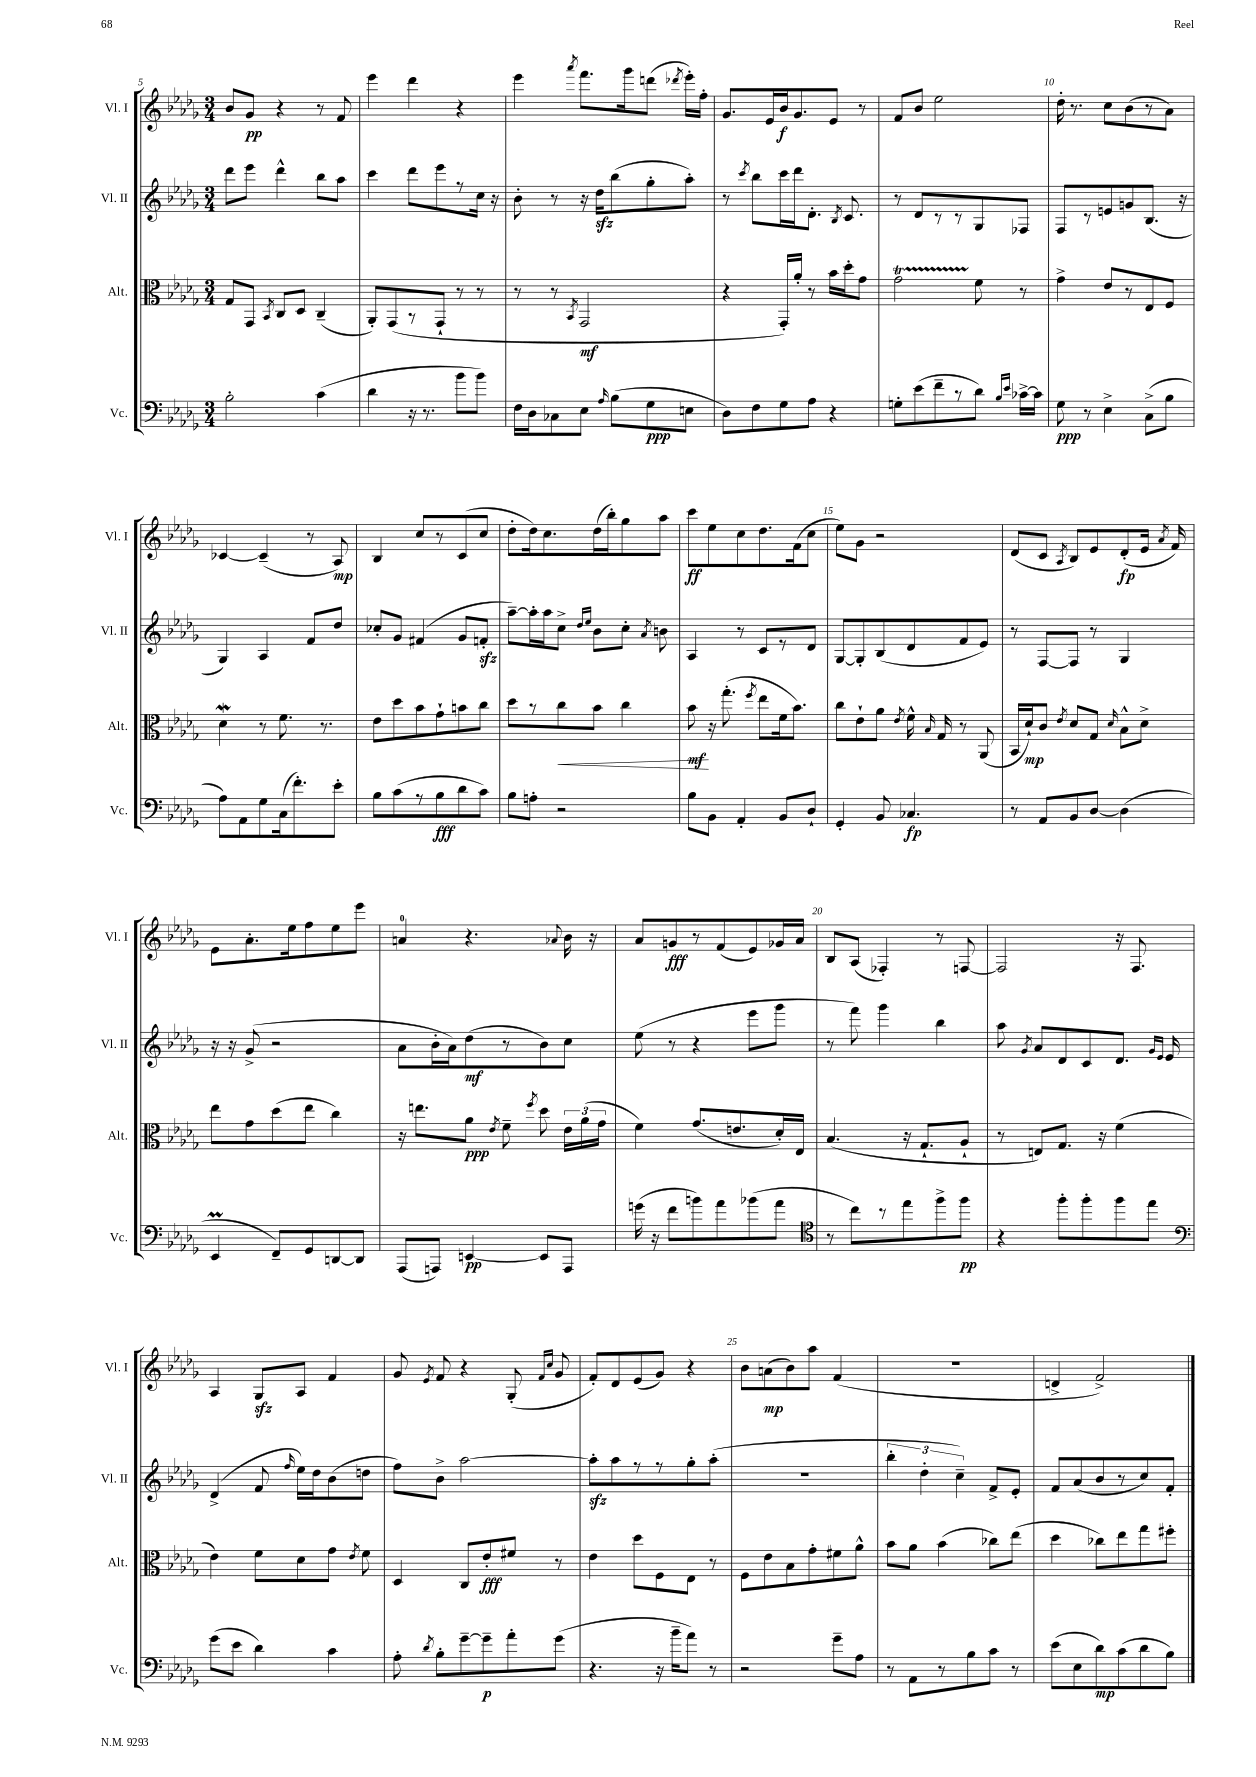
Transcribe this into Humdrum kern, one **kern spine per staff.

**kern	**kern	**kern	**kern
*staff4	*staff3	*staff2	*staff1
*clefF4	*clefC3	*clefG2	*clefG2
*k[b-e-a-d-g-]	*k[b-e-a-d-g-]	*k[b-e-a-d-g-]	*k[b-e-a-d-g-]
*M3/4	*M3/4	*M3/4	*M3/4
2B-'\	8G-/L	8ddd-\L	8b-/L
.	8GG-/J	8eee-\J	8g-/J
.	8qBB-/	.	.
.	8C/L	4ddd-^^\	4r
.	8D-/J	.	.
(4c\	(4C~/	8bb-\L	8r
.	.	8aa-\J	8f/
=	=	=	=
4d-\	8AA-'/L)	4ccc\	4eee-\
.	(8GG-/	.	.
16r	8r	8ddd-\L	4ddd-\
8.r	.	.	.
.	8GG-`/J	8eee-\	.
8b-\L	8r	8r	4r
8b-\J)	8r	16cc\Jk	.
.	.	16r	.
=	=	=	=
16F\LL	8r	8b-'\	4eee-\
16D-\J	.	.	.
8C-\	8r	8r	.
.	8qBB-/	.	8qaaa-/
8E-\J	2GG-/	16r	8.fff\L
.	.	16dd-\LK	.
16qqA-/	.	.	.
(8B-\L	.	(8bb-\	.
.	.	.	16ggg-\k
8G-\	.	8gg-'\	(8ddd\J
.	.	.	8qddd-/
8E\J	.	8aa-'\J)	16eee-'\LL)
.	.	.	16ff'\JJ
=	=	=	=
8D-\L)	4r	8r	8.g-/L
.	.	8qccc/	.
8F\	.	8bb-\L	.
.	.	.	16e-/L
8G-\	16GG-'/LL)	16ccc\L	16b-/J
.	16a-'/JJ	16ddd-\J	8.g-/
8A-\J	8r	8.d-'\J	.
4r	16b-\LL	.	8e-/J
.	.	8qB-/	.
.	16dd-'\J	8.c/	.
.	8g-\J	.	8r
=	=	=	=
8G'\L	2g-\	8r	8f/L
(8e-\	.	8d-/L	8b-/J
8f~\	.	8r	2ee-\
8r	.	8r	.
8d-\J)	8f\	8G-/	.
16qqB-/LL	.	.	.
16qqe-/JJ	.	.	.
[16c-^\LL	8r	8F-/J	.
16c-\]JJ	.	.	.
=	=	=	=
8G-\	4g-^\	8F/L	16dd-'\
.	.	.	8.r
8r	.	8r	.
4E-^\	8e-/L	8e/	8cc\L
.	8r	8g/	(8b-\
(8C^\L	8E-/	(8.B-/J	8r
8B-\J	8F/J	.	8a-\J)
.	.	16r	.
=	=	=	=
8A-\L)	4d-\	4G-/)	[4c-/
8AA-\	.	.	.
8G-\	8r	4A-/	(4c-~/]
(16C\k	8.f\	.	.
8.f'\)	.	.	.
.	.	8f/L	8r
.	8.r	.	.
8e-'\J	.	8dd-/J	8A-/)
=	=	=	=
8B-\L	8e-\L	8cc-'/L	4B-/
(8c\	8dd-\	8g-/J	.
8r	8b-\	(4f#/	8cc/L
8B-\	8g-`\	.	8r
8d-\	8b\	8g-/L	(8c/
8c\J)	8cc\J	8f'/J	8cc/J
=	=	=	=
8B-\L	8dd-\L	[8aa-~\L)	8dd-'\L
8A'\J	8r	16aa-'\]L	16dd-\k)
.	.	16aa-\J	8.cc\
2r	8cc\	8cc^\J	.
.	.	16qqdd-/LL	.
.	.	16qqee-/JJ	.
.	8b-\J	8b-\L	(16dd-\L
.	.	.	16bb-'\J)
.	4cc\	8cc'\J	8gg-\
.	.	8qa-/	.
.	.	8b\	8aa-\J
=	=	=	=
8B-\L	8b-\	4A-/	8ccc\L
8BB-\J	16r	.	8ee-\
.	(8.gg-'\	.	.
4AA-'/	.	8r	8cc\
.	8qff/	.	.
.	8ee-\L	8c/L	8.dd-\
8BB-/L	16f\k	8r	.
.	8.b-\J)	.	(16f\k
8D-`/J	.	8d-/J	8cc\J
=	=	=	=
4GG-'/	8cc\L	[8G-/L	8ee-\L)
.	8e-`\	8G-'/]	8g-\J
8BB-/	8a-\J	(8B-/	2r
.	8qe-/	.	.
4.C-/	16f^^\	8d-/	.
.	16qqB-/	.	.
.	16G-/	.	.
.	8r	8f/	.
.	(8AA-/	8e-/J)	.
=	=	=	=
8r	16BB-/LL	8r	(8d-/L
.	16d-`/J)	.	.
8AA-/L	8c/J	[8F/L	8c/J
.	8qe-/	.	8qA-/
8BB-/	8d-/L	8F/]J	8B-/L)
[8D-/J	8G-/J	8r	8e-/
.	16qqd-/	.	.
(4D-\]	8B-^^\L	4G-/	(8d-'/
.	8d-^\J	.	16e-/Jk
.	.	.	8qa-/
.	.	.	16f/)
=	=	=	=
4EE-/	8ee-\L	16r	8e-\L
.	.	16r	.
.	8g-\	(8g-^/	8.a-'\
8FF~/L)	(8dd-\	2r	.
.	.	.	16ee-\k
8GG-/	8ee-\J	.	8ff\
[8DD/	4cc\)	.	8ee-\
8DD/]J	.	.	8eee-\J
=	=	=	=
(8AAA-/L	16r	8a-\L	4a/
.	8.ee\L	.	.
8AAA/J)	.	16b-'\L	.
.	.	16a-\J)	.
[4EE/	8a-\J	(8dd-\	4.r
.	8qe-/	.	.
.	8f~\	8r	.
.	8qff/	.	.
8EE/]L	8dd-\	8b-\)	.
.	.	.	8qqa-/
8AAA/J	24e-\LL	8cc\J	16b-\
.	(24a-\	.	.
.	.	.	16r
.	24g-\JJ	.	.
=	=	=	=
(16g\	4f\)	(8ee-\	8a-/L
16r	.	.	.
8f\L	.	8r	8g/
8b\)	(8.g-/L	4r	8r
8a-\	.	.	(8f/
.	8.e/	.	.
(8b-\	.	8eee-\L	8e-/)
8a-\J	16d-'/L)	8ggg-\J	16g-/L
.	16E-/JJ	.	16a-/JJ
=	=	=	=
*clefC4	*	*	*
8r	(4.B-/	8r	8B-/L
8cc\L)	.	8fff\)	(8A-/J
8r	.	4ggg-\	4F-'/)
8ee-\	16r	.	.
.	8.G-`/L	.	.
8ff^\	.	4bb-\	8r
8ff\J	8A-`/J	.	[8F/
=	=	=	=
4r	8r	8aa-\	2F/]
.	.	8qg-/	.
.	8E/L)	8a-/L	.
8ff'\L	8.G-/J	8d-/	.
8ff'\	.	8c/	.
.	16r	.	.
8ff\	(4f\	8.d-/J	16r
.	.	.	8.F/
8ee-\J	.	.	.
.	.	16qqg-/LL	.
.	.	16qqe-/JJ	.
.	.	16e-/	.
=	=	=	=
*clefF4	*	*	*
(8g-\L	4e-\)	(4d-^/	4A-/
8e-\J	.	.	.
4d-\)	8f\L	8f/	8G-/L
.	.	16qqff/	.
.	8d-\	16ee-\LL)	8A-/J
.	.	16dd-\J	.
4c\	8g-\J	(8b-\	4f/
.	8qe-/	.	.
.	8f\	8dd\J	.
=	=	=	=
8A-'\	4D-/	8ff\L)	8g-/
8qd-/	.	.	8qe-/
8B-'\L	.	8b-^\J	8f/
[8g-~\	8C/L	[2aa-\	4r
8g-~\]	8e-'/	.	.
8a-'\	8f#/J	.	(8G-'/
.	.	.	16qqf/LL
.	.	.	16qqcc/JJ
(8g-\J	8r	.	8g-/
=	=	=	=
4.r	4e-\	8aa-'\]L	8f'/L)
.	.	8aa-\	8d-/
.	8dd-\L	8r	(8e-/
16r	8F\	8r	8g-/J)
16b-~\LK	.	.	.
8a-\J)	8E-\J	8gg-'\	4r
8r	8r	(8aa-'\J	.
=	=	=	=
2r	8F\L	2.r	8b-\L
.	8e-\	.	(8a\
.	8B-\	.	8b-\)
.	8g-'\	.	8aa-\J
8g-~\L	8f#\	.	(4f/
8A-\J	8a-^^\J	.	.
=	=	=	=
8r	8b-\L	6bb-'\	2.r
8AA-\L	8a-\J	.	.
.	.	6dd-'\	.
8r	(4b-\	.	.
.	.	6cc~\)	.
8B-\	.	.	.
8c\J	8cc-\L)	8f^/L	.
8r	(8ee-\J	8e-'/J	.
=	=	=	=
(8e-\L	4dd-\	8f/L	4d^/
8E-\	.	(8a-/	.
8d-\)	8cc-\L)	8b-/	2f^/)
(8c\	8ee-\	8r	.
8d-\	8gg-\	8cc/)	.
8B-\J)	8ff#'\J	8f'/J	.
==	==	==	==
*-	*-	*-	*-
